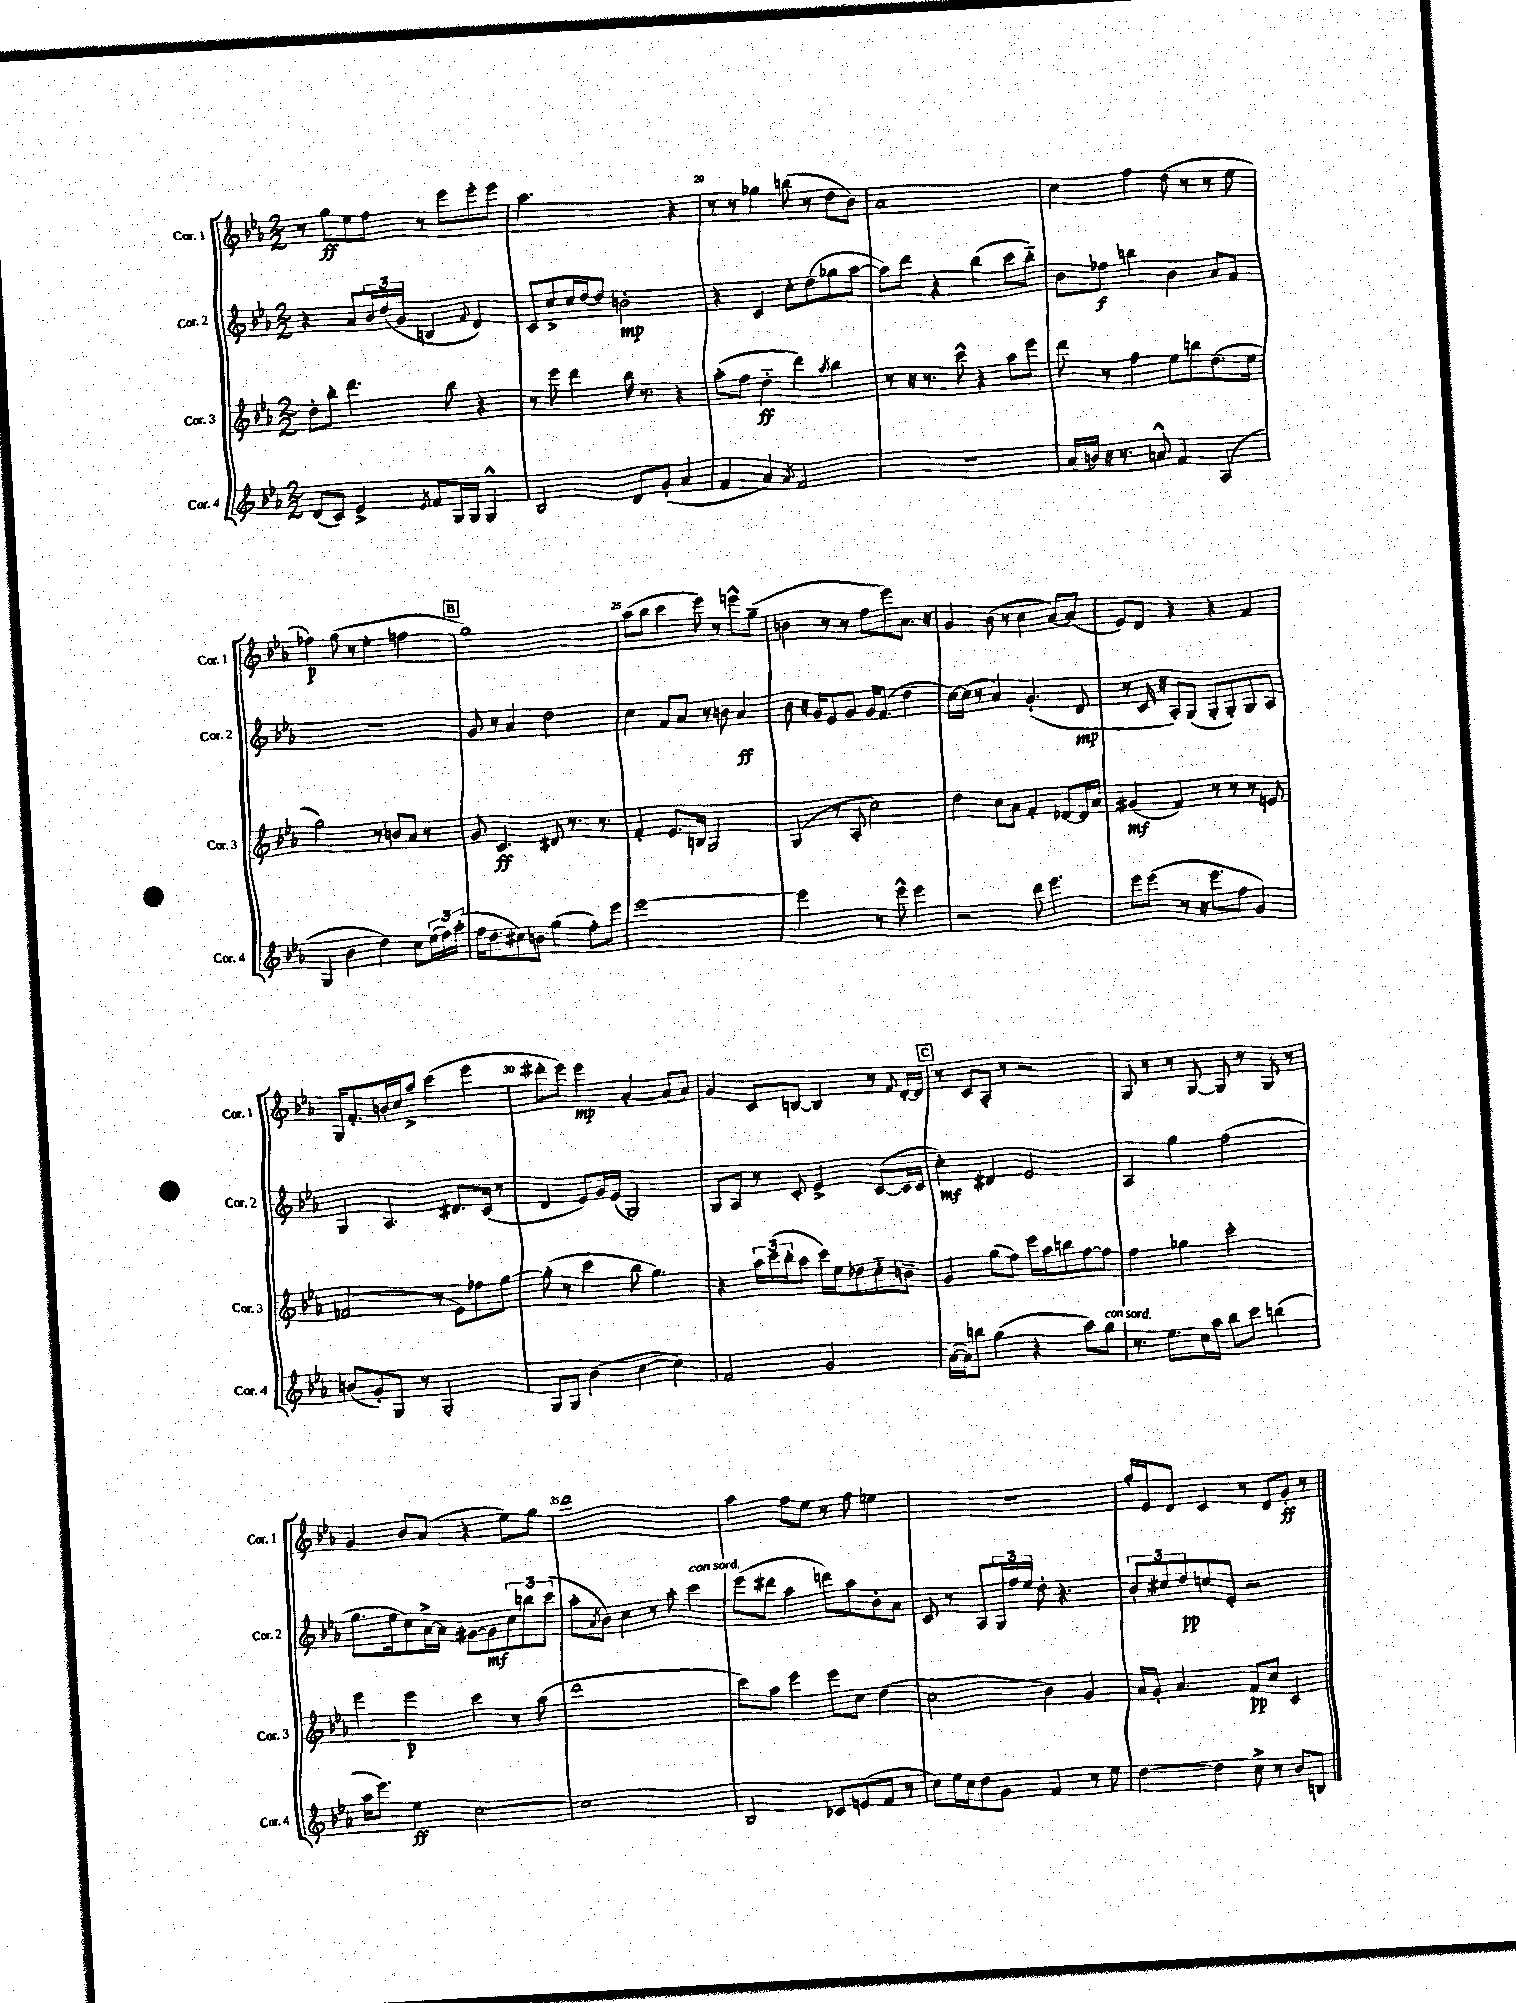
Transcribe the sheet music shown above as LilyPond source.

<<
\new StaffGroup <<
\new Staff = "s0" \with { instrumentName = "Cor. 1" shortInstrumentName = "Cor. 1" } {
    \clef treble \key ees \major \numericTimeSignature \time 2/2
    r8 g''8\ff ees''8 f''8 r8 ees'''8 ees'''8-. ees'''8 |
    aes''2. r4 |
    r8 r8 ges''4 b''8( r8 d''8 bes'8) |
    aes'1 |
    c''4 f''4 d''8( r8 r8 ees''8 |
    fes''4\p) g''8( r8 ees''4-. f''4 |
    \mark \markup { \box "B" } g''1) |
    aes''8( bes''8 c'''4 ees'''8) r8 e'''8-^ g''8--( |
    b'4 r8 r8 f''8 ees'''8) aes'8. r16 |
    g'4 bes'8( r8 c''4 aes'8~) aes'8( |
    ees'8) d'8 r4 r4 f'4 |
    g16 f'8.-. b'16-. c''16 aes''8-> c'''4( ees'''4 |
    dis'''8-. ees'''8) ees'''4\mp aes'4~-. aes'8( aes'8) |
    g'4 c'8 b8~ b4 r8 \appoggiatura { f'8 } d'16~-. d'16 |
    \mark \markup { \box "C" } r8 c'8 aes8-. r8 r2 |
    g8 r8 r8 g8~ g8 r8 g8 r8 |
    g'4 bes'8 aes'8( r4 ees''8) g''8 |
    d'''1 |
    aes''4 f''8 ees''8 r8 f''8 e''4 |
    R1 |
    g''16-. ees'16 d'8 c'4 r8 d'8 g'8-.\ff r8 \bar "|." |
}
\new Staff = "s1" \with { instrumentName = "Cor. 2" shortInstrumentName = "Cor. 2" } {
    \clef treble \key ees \major \numericTimeSignature \time 2/2
    r4 aes'8 \tuplet 3/2 { bes'16 d''16( g'16 } b4 \appoggiatura { f'8 } d'4) |
    c'8 c''8-> c''16 d''16~ d''8 b'2-.\mp |
    r4 c'4 c''8-. d''8( ges''8 aes''8~ |
    aes''8) d'''8 r4 bes''4( c'''8 bes''8-_) |
    bes'8 fes''8\f b''4 bes'4 aes'8 f'8 |
    R1 |
    \mark \markup { \box "B" } g'8 r8 aes'4 d''2 |
    c''4 f'8 aes'8 r8 b'8 aes'4\ff |
    bes'8 r16 g'16 ees'8 g'8 g'16 f'8.( d''4 |
    c''16~) c''16( r8 aes'4) g'4.-.( d'8\mp |
    r8 c'16 r16 aes8-.) g8( g8-. g8-.) g8 aes8 |
    g4 aes4. dis'8. c'16( r8 |
    d'4 ees'8) g'16 ees'16( g2) |
    g8 aes8 r8 c'8-. ees'4-> c'8~( c'16 c'16 |
    \mark \markup { \box "C" } c''4-.\mf) dis'4 ees'2 |
    aes4 g''4 f''2( |
    g''8. ees''16 c''8) aes'16~-> aes'16 gis'8~ gis'8\mf \tuplet 3/2 { c''8 b''8 c'''8( } |
    aes''8-. \acciaccatura { aes'8 } bes'8) c''4 r8 aes''8-. c'''4^\markup { \italic "con sord." } |
    ees'''8( dis'''8 aes''4 d'''8) aes''8 bes'8-. aes'8 |
    c'8 r8 aes8 \tuplet 3/2 { g16 f''16 ees''16 } d''8-. r4. |
    \tuplet 3/2 { bes'8-. cis''8 d''8\pp } c''8 ees'8-. r2 \bar "|." |
}
\new Staff = "s2" \with { instrumentName = "Cor. 3" shortInstrumentName = "Cor. 3" } {
    \clef treble \key ees \major \numericTimeSignature \time 2/2
    d''8-. bes''8-. d'''4. bes''8 r4 |
    r8 ees'''8 d'''4 bes''16 r8. r4 |
    aes''8-.( f''8 d''4-_\ff d'''4) \acciaccatura { aes''8 } bes''4 |
    r8 r16 r8. c'''8-^ r4 aes''8 ees'''8 |
    d'''8 r8 f''4 ees''8 b''8 d''8.( ees''16 |
    g''2) r8 b'8 aes'8 r8 |
    \mark \markup { \box "B" } g'8 c'4.\ff dis'8 r8. r8. |
    f'4-. ees'8. b16 g2 |
    g4( r8 aes8-. c''2) |
    d''4 c''8 aes'8 f'4-. des'8~ des'16 aes'16 |
    gis'4\mf( f'4) r8 r8 r8 e'8 |
    fes'2( r8 ees'8) fes''8 g''8~ |
    g''8-.( r8 c'''4 bes''8 g''4.) |
    r4 \tuplet 3/2 { aes''16 c'''16( bes''16-. } aes''8 c'''16) ees''16 des''8 c''8-_ b'8-- |
    \mark \markup { \box "C" } g'4 g''8( f''8) ees'''16 aes''16 b''8 f''8~ f''8 |
    f''4 ges''4 c'''2-. |
    ees'''4 ees'''4\p c'''4 r8 aes''8( |
    d'''1 |
    c'''8) aes''8 ees'''4 ees'''8 c''8 d''4( |
    c''2 bes'4) g'4 |
    aes'16 g'16-. aes'4. f'8\pp c''8 c'4 \bar "|." |
}
\new Staff = "s3" \with { instrumentName = "Cor. 4" shortInstrumentName = "Cor. 4" } {
    \clef treble \key ees \major \numericTimeSignature \time 2/2
    d'8( c'8) ees'4-> \acciaccatura { ees'8 } f'8 g16 g16 g4-^ |
    bes2 d'8 g'8-.( aes'4 |
    f'4 aes'4) \acciaccatura { aes'8 } f'2 |
    r1 |
    aes'16( b'16) r16 r8. a'8-^ f'4 aes4( |
    g4 bes'4 d''4) c''8 \tuplet 3/2 { ees''16( f''16) aes''16-.( } |
    \mark \markup { \box "B" } f''16 d''8. cis''8) b'8 g''4( f''8-.) ees'''8 |
    ees'''1~ |
    ees'''2 r8 ees'''8-^ ees'''4 |
    r2 d'''8 ees'''4. |
    ees'''8 ees'''8( r8 r16 ees'''8. f''8 g'4) |
    b'8( g'8-.) g8 r8 g2-. |
    g8 g8 bes'4( c''4~ c''4) |
    f'2 g'2 |
    \mark \markup { \box "C" } aes'16~( aes'16) b''8 g''4( r4 aes''8) g''8^\markup { \italic "con sord." } |
    r8. ees''8. c''16 aes''16 bes''8 c'''8 b''4( |
    aes''16 ees'''8.) ees''4\ff c''2~ |
    c''1 |
    bes2 ces'8 e'8( f'8 r8 |
    c''8) ees''16 c''16 d''8 g'8 f'4 r8 ees''8 |
    d''4~ d''4 c''8-> r8 bes'8 b8 \bar "|." |
}
>>
>>
\layout { \context { \Score currentBarNumber = #18 \override BarNumber.break-visibility = ##(#f #t #t) barNumberVisibility = #(every-nth-bar-number-visible 5) } }
